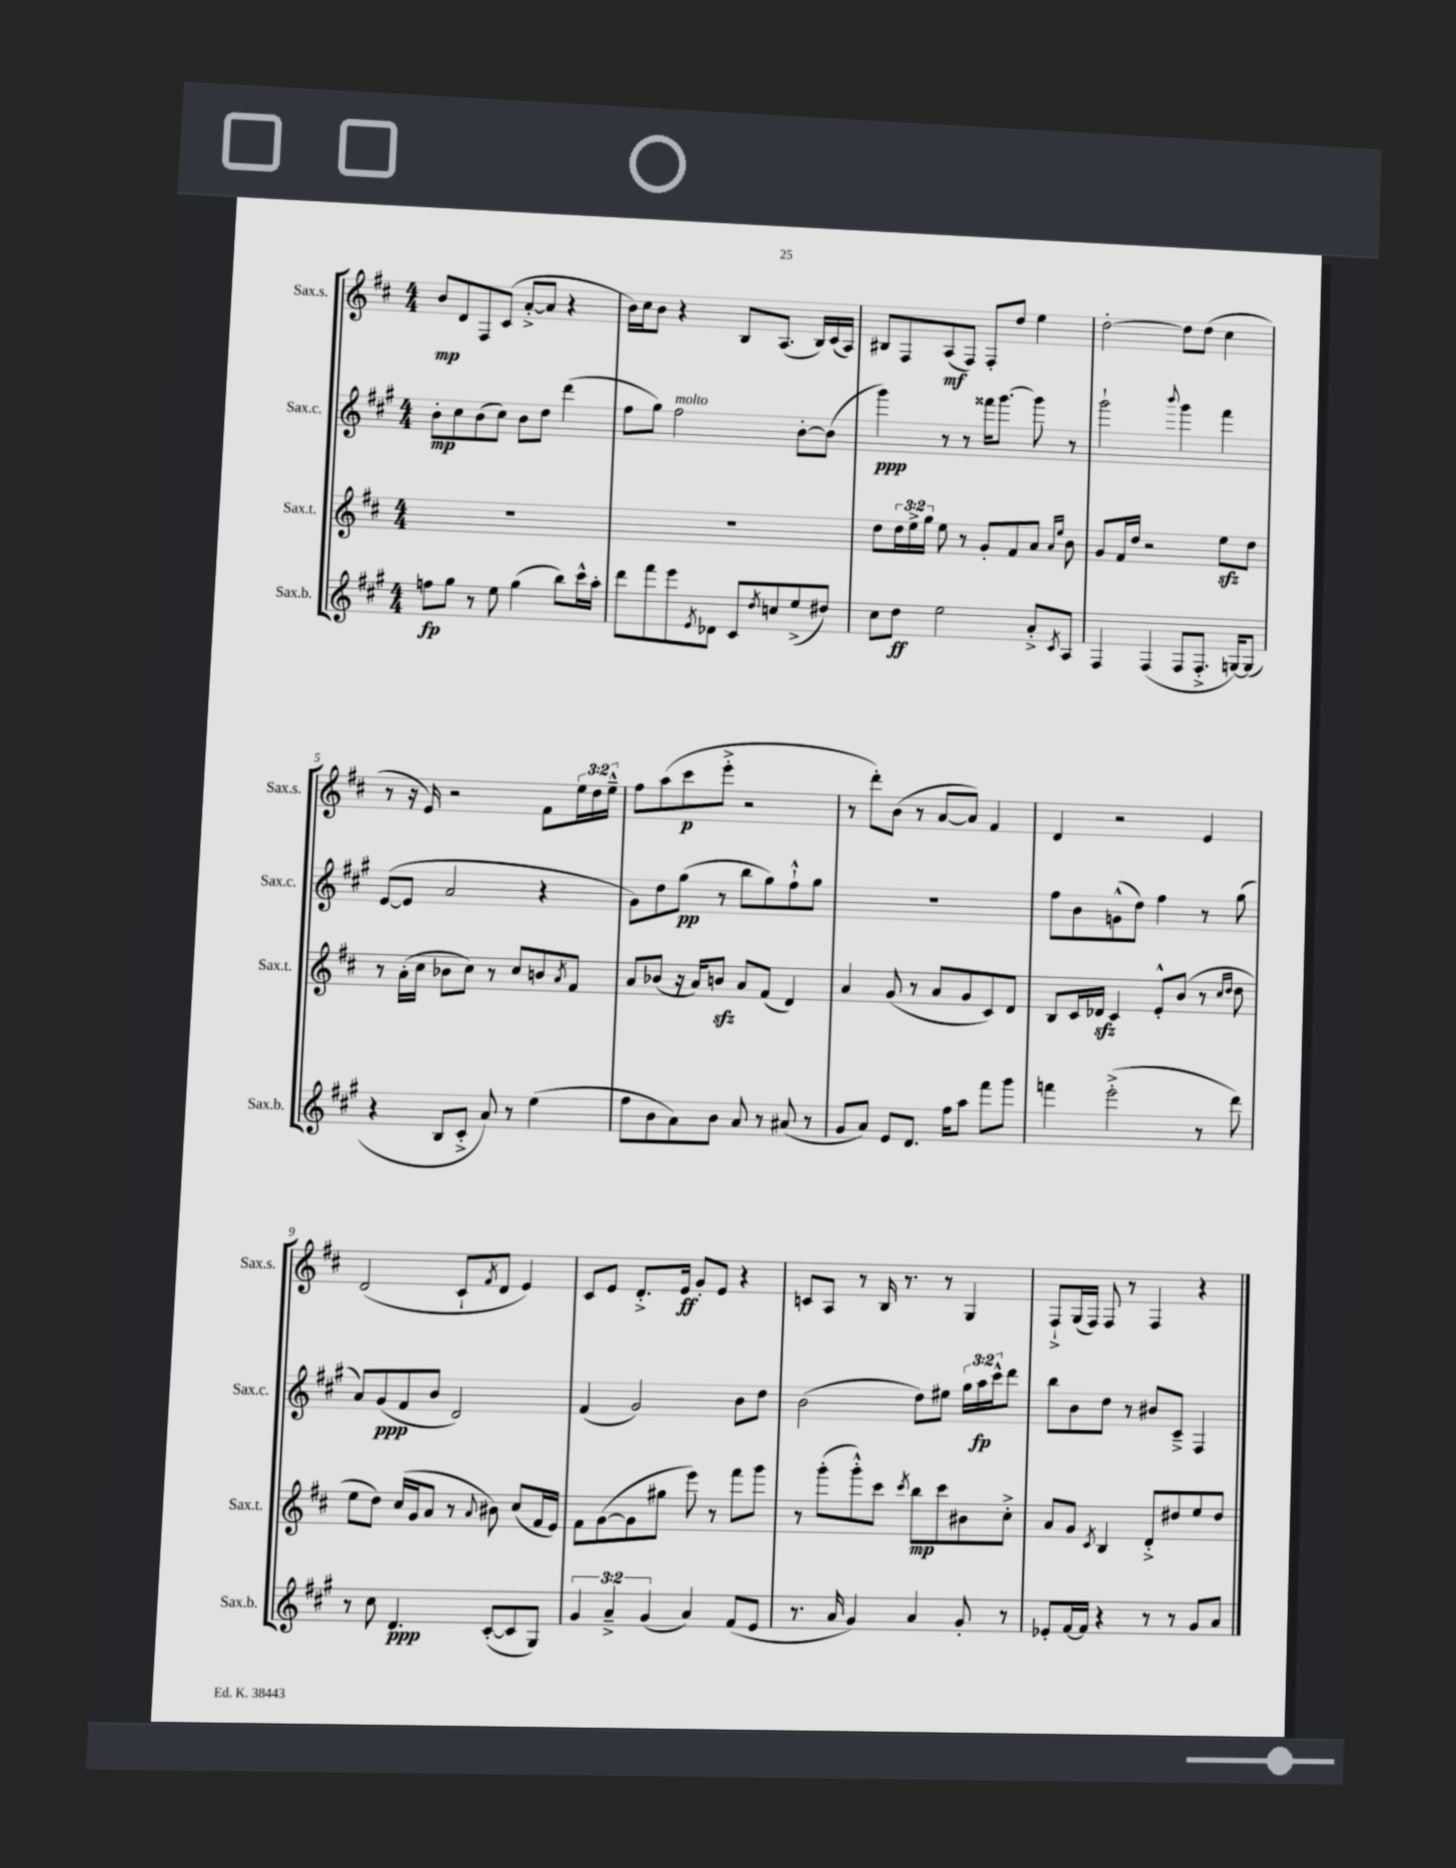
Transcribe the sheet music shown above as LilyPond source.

<<
\new StaffGroup <<
\new Staff = "s0" \with { instrumentName = "Sax.s." shortInstrumentName = "Sax.s." } {
    \clef treble \key d \major \numericTimeSignature \time 4/4 \override Staff.TupletNumber.text = #tuplet-number::calc-fraction-text
    b'8\mp d'8 fis8 cis'8( a'8~-.-> a'8 r4 |
    b'16) cis''16 b'8 r4 b8 a8.( b16) cis'16( a16) |
    bis8 fis8 a8\mf( fis8) fis8-. d''8 e''4 |
    d''2~-. d''8 d''8( cis''4 |
    r8 r16 e'16) r2 fis'8 \tuplet 3/2 { e''16 d''16 e''16---^ } |
    fis''8 a''8( cis'''8\p e'''8-.-> r2 |
    r8 d'''8-.) b'8( r8 a'8~ a'8) fis'4 |
    d'4 r2 e'4 |
    d'2( cis'8-! \acciaccatura { fis'8 } d'8 e'4) |
    cis'8 e'8 d'8.-.-> e'16\ff g'8-. e'8 r4 |
    c'8 a8 r8 b16 r8. r8 g4 |
    fis8-!-> g16( fis16) fis8 r8 fis4 r4 \bar "|." |
}
\new Staff = "s1" \with { instrumentName = "Sax.c." shortInstrumentName = "Sax.c." } {
    \clef treble \key a \major \numericTimeSignature \time 4/4 \override Staff.TupletNumber.text = #tuplet-number::calc-fraction-text
    b'8-.\mp cis''8 b'8( cis''8) b'8 d''8 d'''4( |
    fis''8 gis''8) fis''2^\markup { \italic "molto" } b'8~-. b'8( |
    gis'''4\ppp) r8 r8 fisis'''16 gis'''8.~ gis'''8 r8 |
    gis'''2-! \appoggiatura { b'''8 } gis'''4 fis'''4 |
    e'8~( e'8 a'2 r4 |
    gis'8) d''8 gis''8\pp( r8 b''8 gis''8) fis''8-!-^ gis''8 |
    R1 |
    fis''8 b'8 g'8-^( d''8) fis''4 r8 gis''8( |
    a'8) gis'8\ppp( fis'8 b'8 d'2) |
    fis'4( gis'2) b'8 d''8 |
    b'2( d''8) eis''8 \tuplet 3/2 { gis''16 a''16\fp cis'''16-^ } d'''8 |
    b''8 b'8 d''8 r8 bis'8 cis'8---> fis4 \bar "|." |
}
\new Staff = "s2" \with { instrumentName = "Sax.t." shortInstrumentName = "Sax.t." } {
    \clef treble \key d \major \numericTimeSignature \time 4/4 \override Staff.TupletNumber.text = #tuplet-number::calc-fraction-text
    R1 |
    R1 |
    d''8 \tuplet 3/2 { d''16 e''16-> g''16 } e''8 r8 g'8-. fis'8 a'8 \grace { a'16 e''16 } b'8 |
    g'8 fis'16 d''16 r2 e''8\sfz d''8 |
    r8 a'16-.( cis''16 bes'8 cis''8) r8 cis''8 b'8 \acciaccatura { a'8 } fis'8 |
    a'8 bes'8( r16 a'16) b'8\sfz a'8 fis'8( d'4) |
    a'4 g'8( r8 a'8 g'8 cis'8) d'8 |
    b8 cis'16 des'16\sfz cis'4 e'8-.-^ b'8( r8 \grace { cis''16 d''16 } d''8 |
    e''8 d''8) cis''16( g'16 a'8 r8 \appoggiatura { a'8 } bis'8) cis''8( fis'16 e'16) |
    fis'8 g'8~( g'8 gis''8 e'''8) r8 fis'''8 g'''8 |
    r8 g'''8-.( g'''8-.-^) cis'''8 \acciaccatura { cis'''8 } b''8\mp cis'''8 bis'8 cis''8-.-> |
    a'8 g'8 \acciaccatura { cis'8 } b4 d'8-.-> dis''8 e''8 dis''8 \bar "|." |
}
\new Staff = "s3" \with { instrumentName = "Sax.b." shortInstrumentName = "Sax.b." } {
    \clef treble \key a \major \numericTimeSignature \time 4/4 \override Staff.TupletNumber.text = #tuplet-number::calc-fraction-text
    f''8\fp gis''8 r8 e''8 gis''4( b''8) cis'''16-^ a''16-. |
    d'''8 fis'''8 e'''8 \acciaccatura { e'8 } des'8 cis'8 \acciaccatura { d''8 } c''8 e''8->( dis''8) |
    cis''8 d''8\ff e''2 a'8-.-> \acciaccatura { cis'8 } a8 |
    fis4 fis4( fis8 fis8.-.-> g16~) g8( |
    r4 b8 cis'8-.-> a'8) r8 e''4( |
    fis''8 b'8 a'8) b'8 a'8 r8 ais'8( r8 |
    gis'8 a'8) e'8 d'8. fis''16 a''8 fis'''8 gis'''8 |
    f'''4 e'''2-.->( r8 d'''8) |
    r8 cis''8 d'4.\ppp cis'8~-.( cis'8 gis8) |
    \tuplet 3/2 { gis'4 a'4---> gis'4( } a'4) fis'8( e'8 |
    r8. a'16 gis'4) a'4 gis'8-. r8 |
    ees'8-. fis'16~ fis'16 r4 r8 r8 gis'8 a'8 \bar "|." |
}
>>
>>
